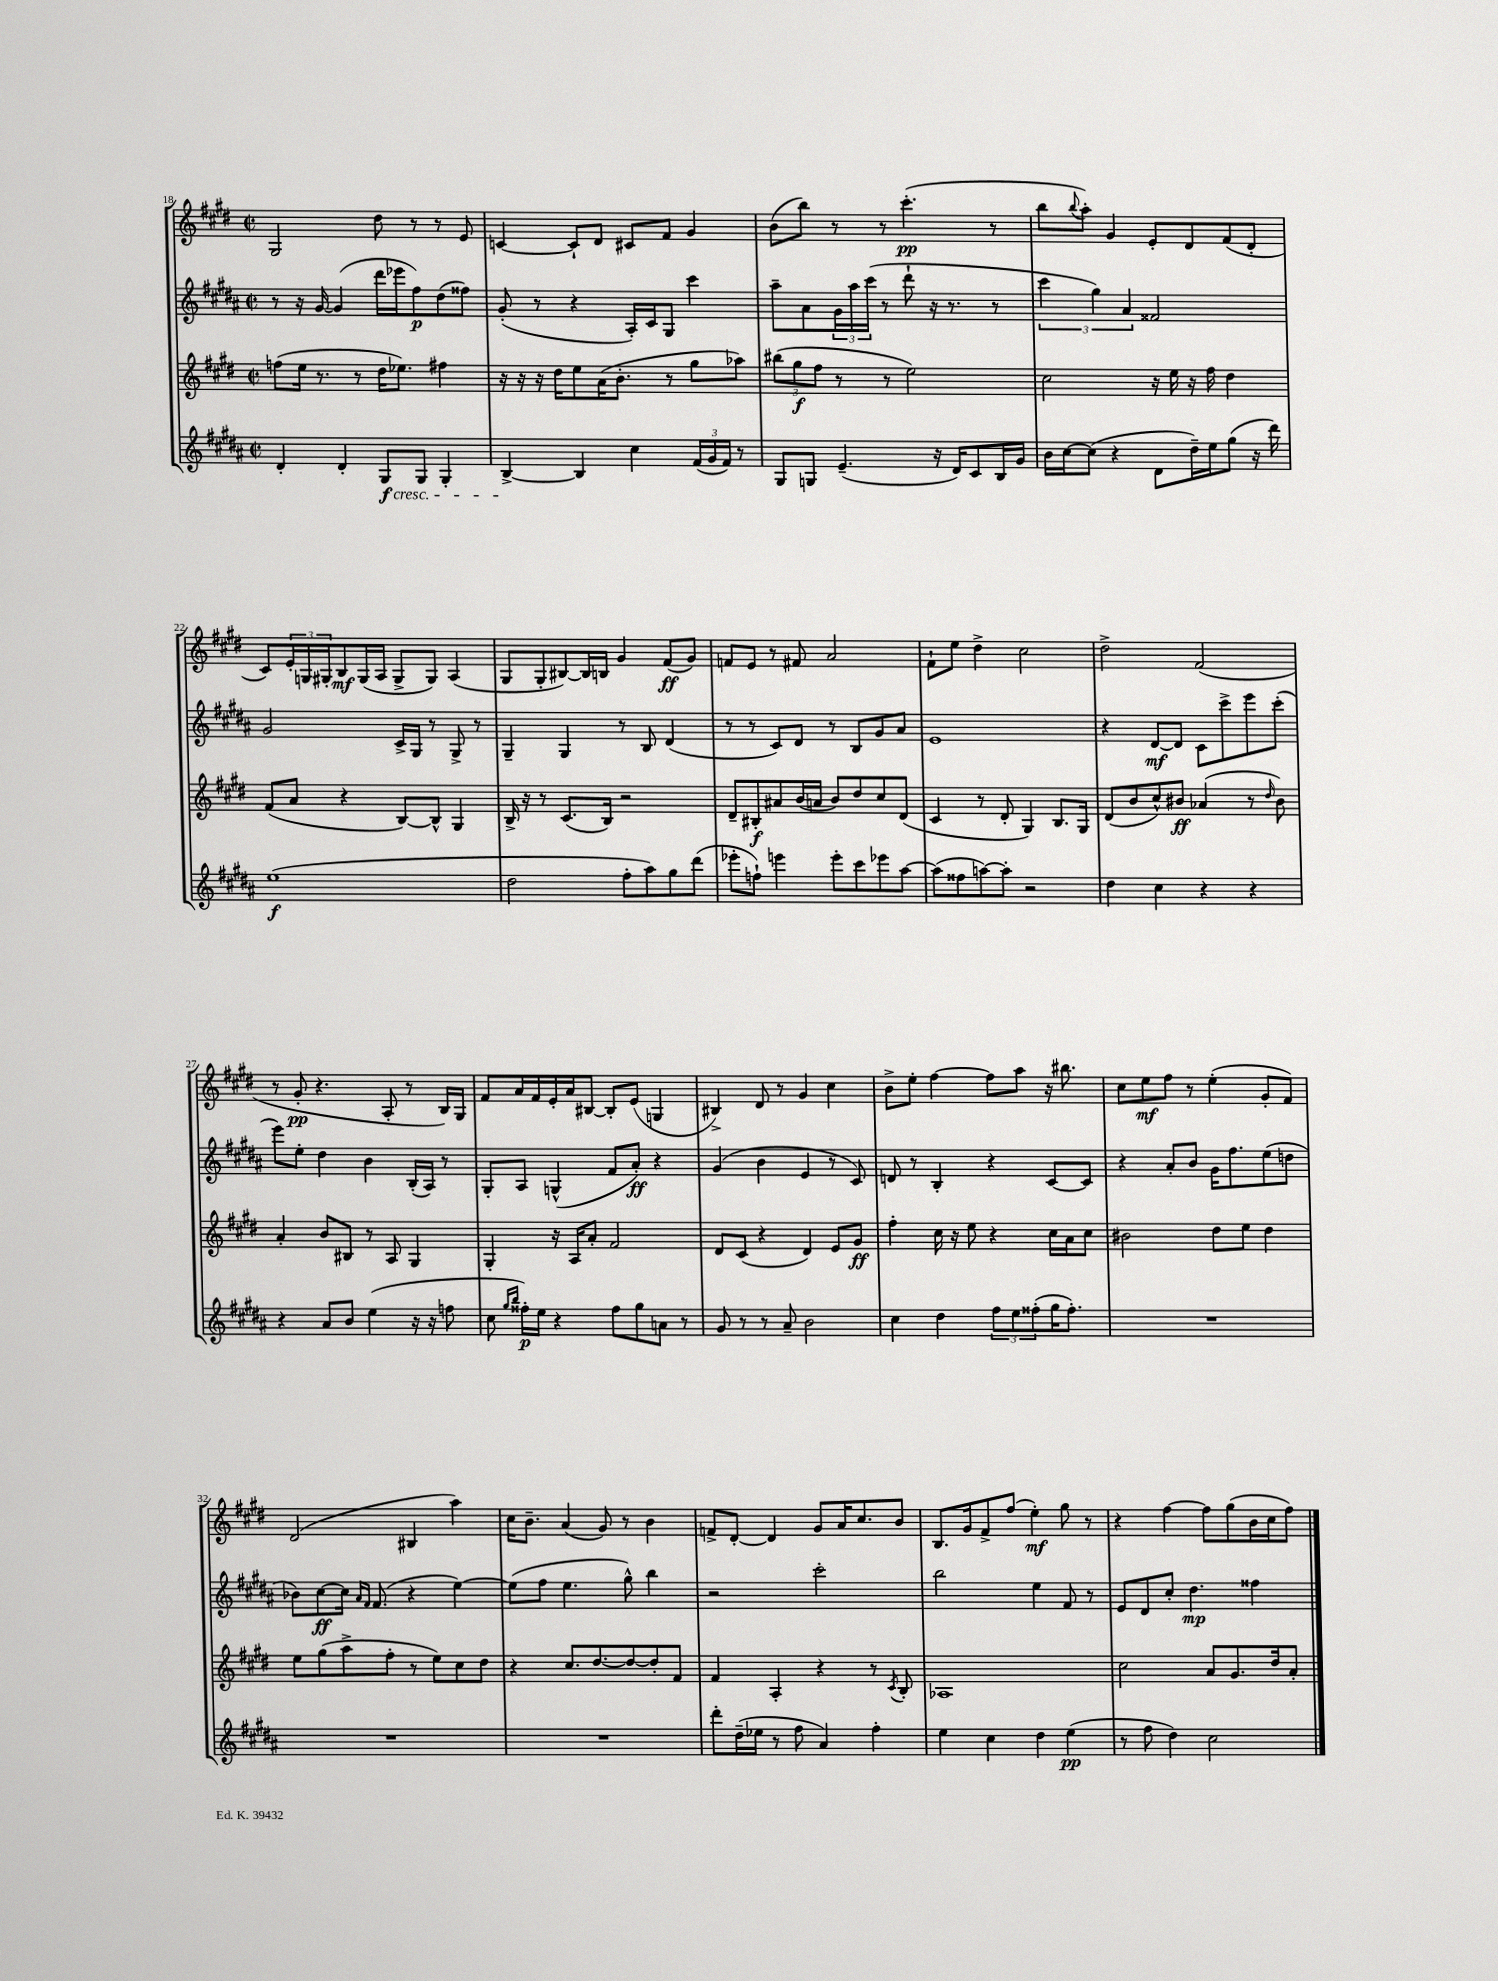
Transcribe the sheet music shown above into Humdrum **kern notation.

**kern	**kern	**kern	**kern
*staff4	*staff3	*staff2	*staff1
*clefG2	*clefG2	*clefG2	*clefG2
*k[f#c#g#d#a#]	*k[f#c#g#d#]	*k[f#c#g#d#a#]	*k[f#c#g#d#]
*M2/2	*M2/2	*M2/2	*M2/2
*met(c|)	*met(c|)	*met(c|)	*met(c|)
4d#'	(8ff	8r	2G#
.	16ee	16r	.
.	8.r	[16g#	.
4d#'	.	(4g#]	.
.	8r	.	.
8G#	16dd#	16ddd#	8dd#
.	8.ee-)	16eee-	.
8G#	.	8ff#)	8r
4G#'	4ff#	(8dd#	8r
.	.	8ff##)	8e
=	=	=	=
[4B^	16r	(8g#'	[4c
.	16r	.	.
.	16r	8r	.
.	16dd#	.	.
4B]	8ee	4r	8c`]
.	(16a	.	8d#
.	8.b'	.	.
4cc#	.	16A#')	8c#
.	.	16c#	.
.	8r	8G#	8f#
(24f#	8gg#	4ccc#	4g#
24g#	.	.	.
24f#)	.	.	.
8r	8aa-)	.	.
=	=	=	=
8G#	(12bb#	8aa#~	(8b
.	12gg#	.	.
8G	.	8a#	8bb)
.	12ff#	.	.
(4.e~	8r	24g#	8r
.	.	24aa#	.
.	.	(24ccc#	.
.	8r	8r	8r
.	2ee)	8ddd#`	(4.ccc#'
16r	.	16r	.
16d#)	.	8.r	.
8c#	.	.	.
16B	.	8r	8r
16g#	.	.	.
=	=	=	=
16b	2cc#	6ccc#	8bb
[16cc#	.	.	.
.	.	.	8qqbb
(8cc#]	.	.	8aa')
.	.	6gg#)	.
4r	.	.	4g#
.	.	6a#	.
8d#	16r	2f##	8e'
.	16ee	.	.
16dd#~)	16r	.	8d#
16ee	16ff#	.	.
(8gg#	4dd#	.	(8f#
16r	.	.	8d#'
16ddd#)	.	.	.
=	=	=	=
(1ee	(8f#	2g#	8c#)
.	8a	.	24e'
.	.	.	24G
.	.	.	24G#'
.	4r	.	8B
.	.	.	(16G#
.	.	.	16A
.	[8B)	16c#^	8G#^
.	.	16G#	.
.	8B^^]	8r	8G#)
.	4G#	8G#^	(4A
.	.	8r	.
=	=	=	=
2dd#	16B^	4G#~	8G#
.	16r	.	.
.	8r	.	8G#'
.	(8.c#	4G#	[8B#)
.	.	.	16B#]
.	16B)	.	16B
8ff#'	2r	8r	4g#
8aa#)	.	8B	.
8gg#	.	(4d#	(8f#
(8ddd#	.	.	8g#)
=	=	=	=
8eee-'	8d#~	8r	8f
8ff`)	8B#'	8r	8e
4eee	8a#	8c#)	8r
.	(16b	8d#	8f#
.	16a	.	.
8eee'	8b)	8r	2a
8ccc#	8dd#	8B	.
8eee-	8cc#	8g#	.
[8aa#	(8d#	8a#	.
=	=	=	=
(8aa#]	4c#	1e	8f#`
8ff##	.	.	8ee
[8aa)	8r	.	4dd#^
8aa']	8d#'	.	.
2r	4G#)	.	2cc#
.	8.B	.	.
.	16G#	.	.
=	=	=	=
4dd#	(8d#	4r	2dd#^
.	8b	.	.
4cc#	8cc#^^)	[8d#	.
.	8b#	8d#]	.
4r	(4a-	8c#	(2f#
.	.	8ccc#^	.
4r	8r	8eee	.
.	16qqdd#	.	.
.	8b#)	(8ccc#'	.
=	=	=	=
4r	4a'	8eee)	8r
.	.	8ee'	8g#'
8a#	8b	4dd#	4.r
8b	8B#	.	.
(4ee	8r	4b	.
.	8A	.	8A'
16r	4G#	(16B'	8r
16r	.	16A#)	.
8ff	.	8r	16B)
.	.	.	16G#
=	=	=	=
8cc#	4G#'	8G#'	8f#
16qqgg#	.	.	.
16qqbb	.	.	.
16ff##')	.	8A#	16a
16ee	.	.	16f#
4r	16r	(4G^^	16e'
.	16A	.	16a
.	8a'	.	[8B#
8ff##	2f#	8f#	8B#']
8gg#	.	8a#')	(8e
8a	.	4r	4G
8r	.	.	.
=	=	=	=
8g#	8d#	(4g#	4B#^)
8r	(8c#	.	.
8r	4r	4b	8d#
8a#~	.	.	8r
2b	4d#)	4e	4g#
.	8e	8r	4cc#
.	8g#	8c#)	.
=	=	=	=
4cc#	4ff#'	8d	8b^
.	.	8r	8ee'
4dd#	16cc#	4B'	[4ff#
.	16r	.	.
.	8ee	.	.
12ff#	4r	4r	8ff#]
12ee	.	.	.
.	.	.	8aa
(12ff##'	.	.	.
16gg#	16cc#	[8c#	16r
8.ff##')	16a	.	8.bb#
.	8cc#	8c#]	.
=	=	=	=
1r	2b#	4r	8cc#
.	.	.	8ee
.	.	8a#'	8ff#
.	.	8b	8r
.	8dd#	16g#	(4ee'
.	.	8.ff#	.
.	8ee	.	.
.	4dd#	(8ee	8g#'
.	.	8dd	8f#)
=	=	=	=
1r	8ee	8b-)	(2d#
.	(8gg#	[8cc#	.
.	8aa^	16cc#]	.
.	.	16qqa#	.
.	.	16qqf#	.
.	.	(8.f#	.
.	8ff#'	.	.
.	8r	4r	4B#
.	8ee)	.	.
.	8cc#	[4ee)	4aa)
.	8dd#	.	.
=	=	=	=
1r	4r	(8ee]	16cc#
.	.	.	8.b~
.	.	8ff#	.
.	8.cc#	4.ee	(4a
.	[8.dd#	.	.
.	.	.	8g#)
.	8dd#_	8gg#^^)	8r
.	8dd#']	4bb	4b
.	8f#	.	.
=	=	=	=
8ddd#'	4f#	2r	8f^
(16dd#~	.	.	[8d#'
16ee-	.	.	.
8r	4A'	.	4d#]
8ff#	.	.	.
4a#)	4r	2ccc#'	8g#
.	.	.	16a
.	.	.	8.cc#
4ff#'	8r	.	.
.	8qc#	.	.
.	8B'	.	8b
=	=	=	=
4ee	1A-	2bb	8.B
.	.	.	16g#
4cc#	.	.	8f#^
.	.	.	(8ff#
4dd#	.	4ee	4ee')
(4ee	.	8f#	8gg#
.	.	8r	8r
=	=	=	=
8r	2cc#	8e	4r
8ff#	.	8d#	.
4dd#)	.	8cc#'	[4ff#
.	.	4.dd#	.
2cc#	8a	.	8ff#]
.	8.g#	.	(8gg#
.	.	4ff##	16b
.	16dd#	.	16cc#
.	8a'	.	8ff#)
==	==	==	==
*-	*-	*-	*-
